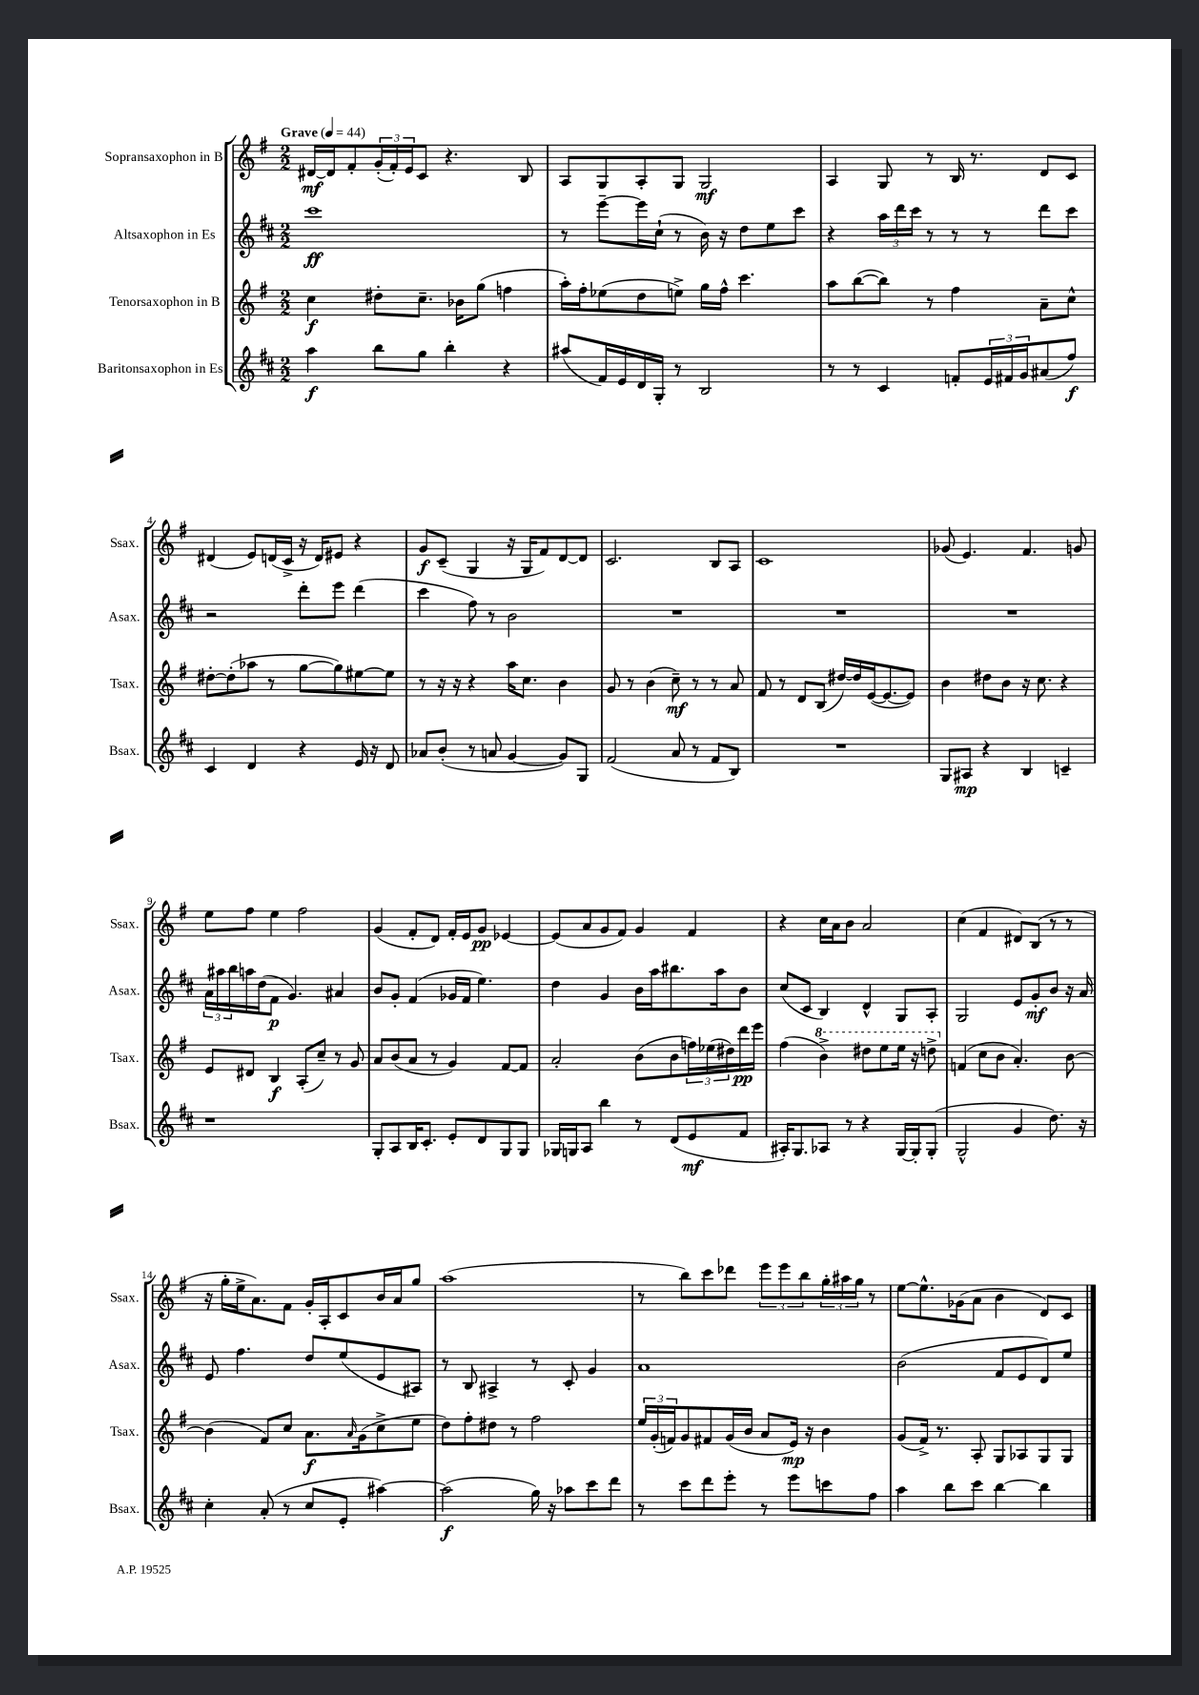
<<
\new StaffGroup <<
\new Staff = "s0" \with { instrumentName = "Sopransaxophon in B" shortInstrumentName = "Ssax." } {
    \clef treble \key g \major \numericTimeSignature \time 2/2 \tempo "Grave" 4 = 44
    dis'16~\mf dis'16 fis'8-. \tuplet 3/2 { g'16-.( fis'16-.) e'16 } c'8 r4. b8 |
    a8 g8 a8-. g8 g2\mf |
    a4 g8 r8 b16 r8. d'8 c'8 |
    dis'4( e'8) d'16( c'16-> r16 d'16) eis'8 r4 |
    g'8\f c'8--( g4 r16 g16 fis'8) d'8~ d'8 |
    c'2. b8 a8 |
    c'1 |
    ges'8( e'4.) fis'4. g'8 |
    e''8 fis''8 e''4 fis''2 |
    g'4( fis'8-. d'8) fis'16-. e'16 g'8\pp ees'4~ |
    ees'8( a'8 g'8 fis'8) g'4 fis'4 |
    r4 c''16 a'16 b'8 a'2 |
    c''4( fis'4 dis'8) b8( r8 r8 |
    r16 g''16-. e''16-> a'8.) fis'8 g'16-. a16-. c'8 b'16 a'16 g''8 |
    a''1( |
    r8 b''8) c'''8 des'''8 \tuplet 3/2 { e'''8 e'''8 b''8 } \tuplet 3/2 { g''16-. ais''16 g''16 } r8 |
    e''8~ e''8.-^ ges'16( a'8 b'4 d'8) c'8 \bar "|." |
}
\new Staff = "s1" \with { instrumentName = "Altsaxophon in Es" shortInstrumentName = "Asax." } {
    \clef treble \key d \major \numericTimeSignature \time 2/2
    cis'''1\ff |
    r8 e'''8~-- e'''16 cis''16-!( r8 b'16) r16 d''8 e''8 cis'''8 |
    r4 \tuplet 3/2 { a''16 d'''16 cis'''16 } r8 r8 r8 d'''8 cis'''8 |
    r2 d'''8-. e'''8 d'''4( |
    cis'''4 fis''8) r8 b'2 |
    R1 |
    R1 |
    R1 |
    \tuplet 3/2 { a'16 ais''16 b''16 } a''16 d''16( fis'8\p g'4.) ais'4 |
    b'8 g'8-. fis'4( ges'16 fis'16 e''4.) |
    d''4 g'4 b'16 a''16 bis''8. a''16 b'8 |
    cis''8( cis'8 b4) d'4-^ g8 a8-. |
    g2 e'8 g'8-.\mf b'8 r16 a'16 |
    e'8 fis''4. d''8 e''8( e'8 ais8) |
    r8 b8 ais4-> r8 cis'8-. g'4 |
    a'1 |
    b'2( fis'8 e'8 d'8) e''8 \bar "|." |
}
\new Staff = "s2" \with { instrumentName = "Tenorsaxophon in B" shortInstrumentName = "Tsax." } {
    \clef treble \key g \major \numericTimeSignature \time 2/2
    c''4\f dis''8-. c''8.-- bes'16 g''8( f''4 |
    a''16-.) fis''16-. ees''8( d''8 e''8->) g''16 fis''16-^ c'''4. |
    a''8 b''8~( b''8) r8 fis''4 a'8-- c''8-^ |
    dis''8~-. dis''8-.( aes''8 r8 g''8~ g''8) eis''8~ eis''8 |
    r8 r16 r16 r4 a''16 c''8. b'4 |
    g'8 r8 b'4( c''8--\mf) r8 r8 a'8 |
    fis'8 r8 d'8 b8( dis''16~) dis''16 e'16~( e'8.~ e'8) |
    b'4 dis''8 b'8 r16 c''8. r4 |
    e'8 dis'8 b4\f a8-.( c''8--) r8 g'8 |
    a'8 b'8( a'8 r8 g'4) fis'8~ fis'8 |
    a'2-. b'8( b'8 \tuplet 3/2 { f''16) ees''16( dis''16) } d'''16\pp e'''16 |
    fis''4( \ottava #1 b''4->) dis'''8 e'''8 e'''16 r16 d'''8-> \ottava #0 |
    f'4( c''8 b'8 a'4.-.) b'8~ |
    b'4( fis'8) c''8 a'8.\f \grace { a'16 } g'16( c''8-> e''8 |
    d''8) fis''8-. dis''8 r8 fis''2 |
    \tuplet 3/2 { e''16 g'16-.( f'16) } g'8 fis'8 g'16( b'16 a'8 e'16\mp) r16 b'4 |
    g'8( fis'16->) r8. a8-. g8 aes8 g8 g8 \bar "|." |
}
\new Staff = "s3" \with { instrumentName = "Baritonsaxophon in Es" shortInstrumentName = "Bsax." } {
    \clef treble \key d \major \numericTimeSignature \time 2/2
    a''4\f b''8 g''8 b''4-. r4 |
    ais''8( fis'16) e'16 d'16 g16-. r8 b2 |
    r8 r8 cis'4 f'8-. \tuplet 3/2 { e'16 fis'16 g'16 } ais'8( fis''8\f) |
    cis'4 d'4 r4 e'16 r16 d'8 |
    aes'8 b'8-.( r8 a'8 g'4~ g'8) g8 |
    fis'2( a'8 r8 fis'8 b8) |
    R1 |
    g8 ais8\mp r4 b4 c'4-- |
    r1 |
    g8-. a8 b16 cis'8.-. e'8-. d'8 g8 g8 |
    ges16 g16 a8 b''4 r8 d'8( e'8\mf fis'8 |
    ais16-.) g8. aes8 r8 r4 g16~ g16-. g8-.( |
    g2-^ g'4 d''8.) r16 |
    cis''4-. a'8-.( r8 cis''8 e'8-. ais''4~) |
    ais''2\f( g''16) r16 aes''8 cis'''8 d'''8 |
    r8 cis'''8 d'''8 e'''8-. r8 e'''8 c'''8 fis''8 |
    a''4 b''8 cis'''8 b''4~ b''4 \bar "|." |
}
>>
>>
